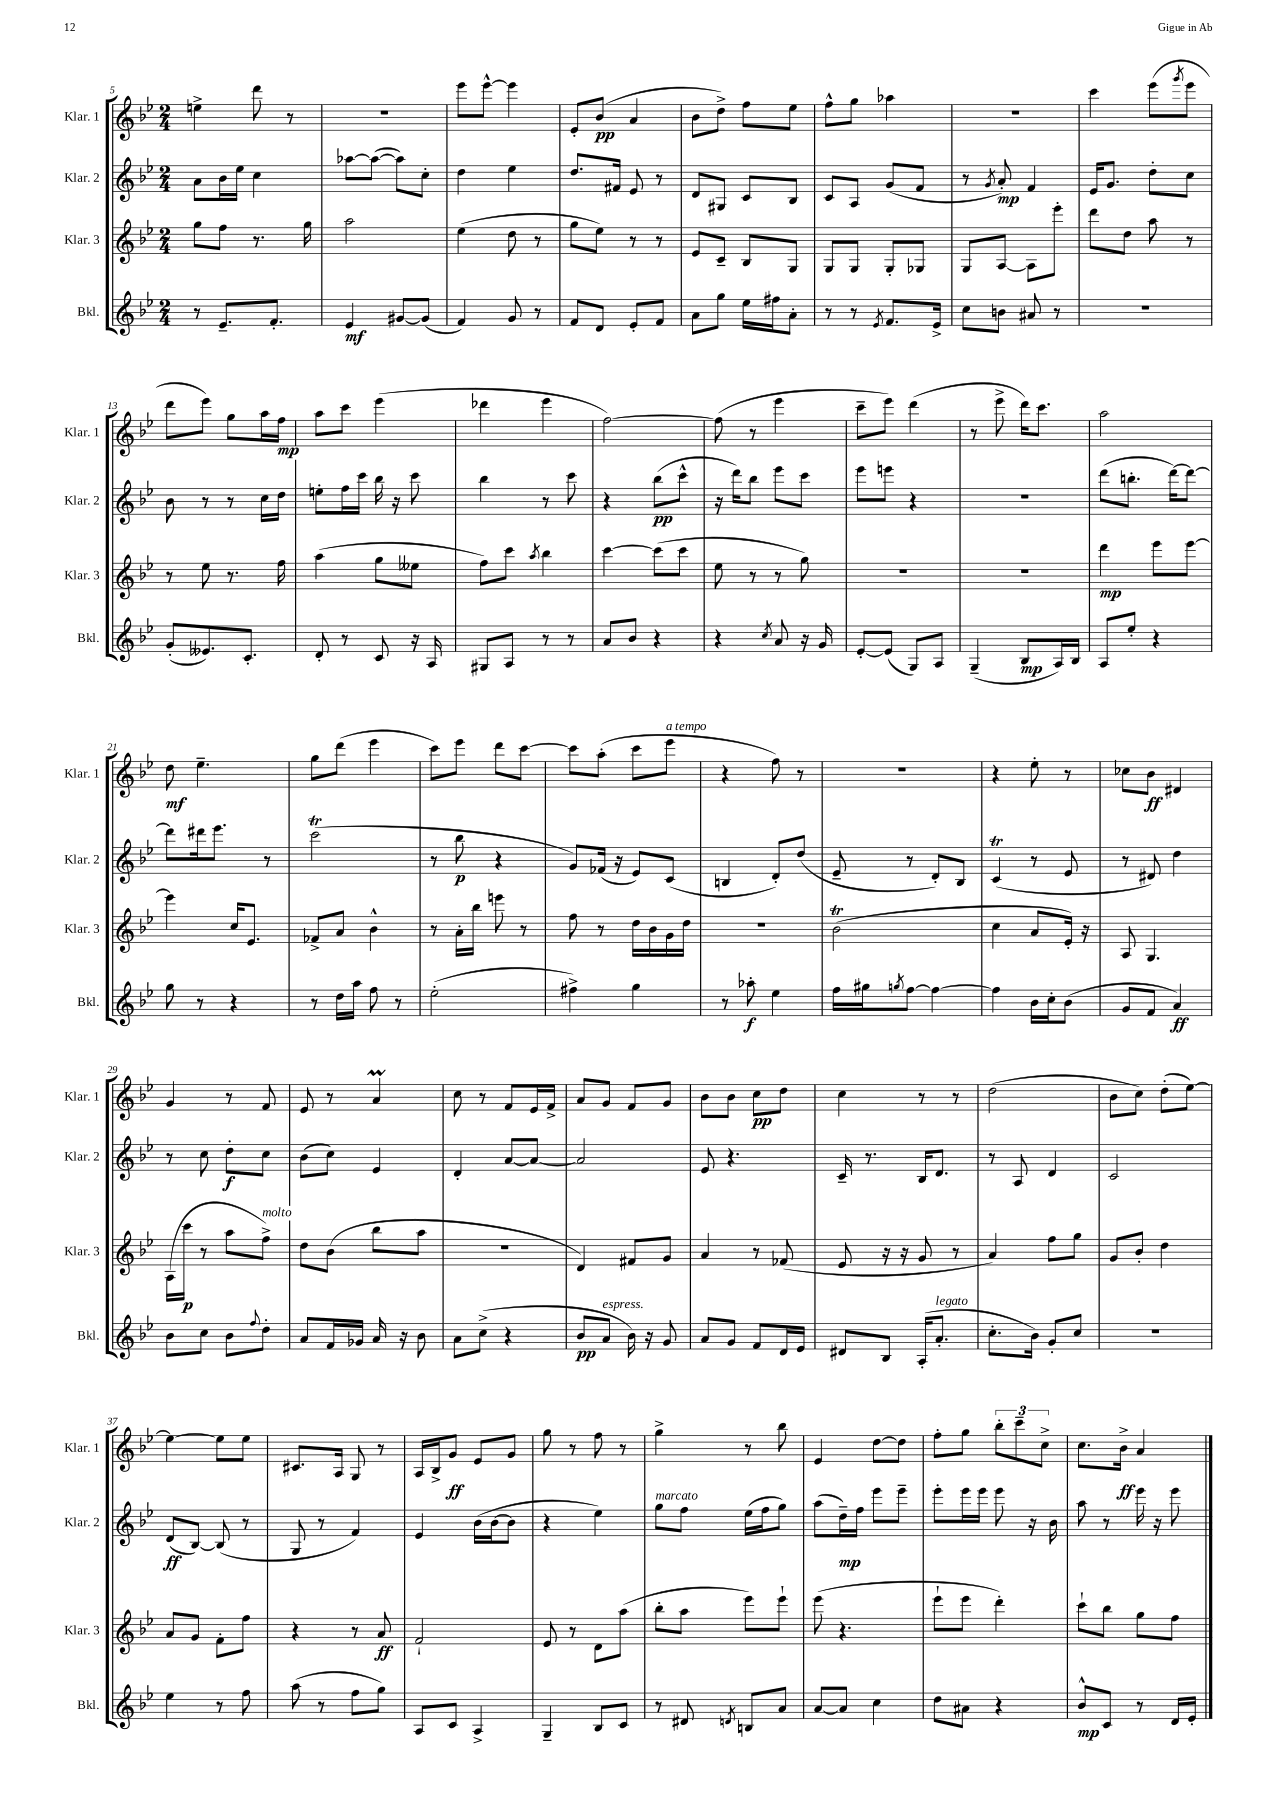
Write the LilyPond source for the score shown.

<<
\new StaffGroup <<
\new Staff = "s0" \with { instrumentName = "Klar. 1" shortInstrumentName = "Klar. 1" } {
    \clef treble \key bes \major \numericTimeSignature \time 2/4
    e''4-> d'''8 r8 |
    r2 |
    ees'''8 ees'''8~-^ ees'''4 |
    ees'8-. bes'8\pp( a'4 |
    bes'8 d''8->) f''8 ees''8 |
    f''8-^ g''8 aes''4 |
    R2 |
    c'''4 ees'''8( \acciaccatura { g'''8 } ees'''8 |
    d'''8 ees'''8) g''8 a''16 f''16\mp |
    a''8 c'''8 ees'''4( |
    des'''4 ees'''4 |
    f''2~) |
    f''8( r8 ees'''4 |
    c'''8-- ees'''8) d'''4( |
    r8 ees'''8-> d'''16) c'''8. |
    a''2 |
    d''8\mf ees''4.-- |
    g''8 d'''8( ees'''4 |
    c'''8) ees'''8 d'''8 c'''8~ |
    c'''8 a''8-.( c'''8 ees'''8^\markup { \italic "a tempo" } |
    r4 f''8) r8 |
    R2 |
    r4 ees''8-. r8 |
    ces''8 bes'8\ff dis'4 |
    g'4 r8 f'8 |
    ees'8 r8 a'4\prall |
    c''8 r8 f'8 ees'16 f'16-> |
    a'8 g'8 f'8 g'8 |
    bes'8 bes'8 c''8\pp d''8 |
    c''4 r8 r8 |
    d''2( |
    bes'8 c''8) d''8-.( ees''8~) |
    ees''4~ ees''8 ees''8 |
    cis'8. a16 g8 r8 |
    a16 bes16-> g'8\ff ees'8 g'8 |
    g''8 r8 f''8 r8 |
    g''4-> r8 bes''8 |
    ees'4 d''8~ d''8 |
    f''8-. g''8 \tuplet 3/2 { bes''8-. c'''8-- c''8-> } |
    c''8. bes'16->\ff a'4 \bar "|." |
}
\new Staff = "s1" \with { instrumentName = "Klar. 2" shortInstrumentName = "Klar. 2" } {
    \clef treble \key bes \major \numericTimeSignature \time 2/4
    a'8 bes'16 ees''16 c''4 |
    aes''8~ aes''8~( aes''8) c''8-. |
    d''4 ees''4 |
    d''8. fis'16 ees'8 r8 |
    d'8 gis8 c'8 bes8 |
    c'8 a8 g'8( f'8 |
    r8 \acciaccatura { g'8 } a'8-.\mp) f'4 |
    ees'16 g'8. d''8-. c''8 |
    bes'8 r8 r8 c''16 d''16 |
    e''8-. f''16 c'''16 bes''16 r16 c'''8 |
    bes''4 r8 c'''8 |
    r4 bes''8\pp( c'''8-^ |
    r16 d'''16) bes''8 ees'''8 c'''8 |
    ees'''8 e'''8 r4 |
    R2 |
    d'''8( b''8.-. d'''16~) d'''8~ |
    d'''8 dis'''16 ees'''8. r8 |
    c'''2\trill( |
    r8 bes''8\p r4 |
    g'8) fes'16( r16 ees'8) c'8( |
    b4 d'8-.) d''8( |
    ees'8-- r8 d'8-.) bes8 |
    c'4\trill( r8 ees'8 |
    r8 dis'8) d''4 |
    r8 c''8 d''8-.\f c''8 |
    bes'8( c''8) ees'4 |
    d'4-. a'8~ a'8~ |
    a'2 |
    ees'8 r4. |
    c'16-- r8. bes16 d'8. |
    r8 a8 d'4 |
    c'2 |
    d'8\ff( bes8~) bes8( r8 |
    g8 r8 f'4) |
    ees'4 bes'16( bes'16~ bes'8 |
    r4 ees''4) |
    g''8^\markup { \italic "marcato" } f''8 ees''16( f''16 g''8) |
    a''8( d''16--\mp) f''16 ees'''8 ees'''8-- |
    ees'''8-. ees'''16 ees'''16 ees'''8 r16 bes'16 |
    a''8 r8 ees'''16 r16 ees'''8 \bar "|." |
}
\new Staff = "s2" \with { instrumentName = "Klar. 3" shortInstrumentName = "Klar. 3" } {
    \clef treble \key bes \major \numericTimeSignature \time 2/4
    g''8 f''8 r8. g''16 |
    a''2 |
    ees''4( d''8 r8 |
    g''8 ees''8) r8 r8 |
    ees'8 c'8-- bes8 g8 |
    g8 g8 g8-. ges8 |
    g8 a8~ a8 ees'''8-. |
    d'''8 d''8 a''8 r8 |
    r8 ees''8 r8. f''16 |
    a''4( g''8 eeses''8 |
    f''8) c'''8 \acciaccatura { a''8 } bes''4 |
    c'''4~ c'''8( c'''8 |
    ees''8 r8 r8 g''8) |
    R2 |
    R2 |
    d'''4\mp ees'''8 ees'''8~ |
    ees'''4 c''16 ees'8. |
    fes'8-> a'8 bes'4-^ |
    r8 a'16-. bes''16 e'''8 r8 |
    f''8 r8 d''16 bes'16 g'16 d''16 |
    r2 |
    bes'2\trill( |
    c''4 a'8 ees'16-.) r16 |
    a8 g4. |
    a16( c'''16\p r8 a''8 f''8->^\markup { \italic "molto" }) |
    d''8 bes'8( bes''8 a''8 |
    R2 |
    d'4) fis'8 g'8 |
    a'4 r8 fes'8( |
    ees'8 r16 r16 g'8 r8 |
    a'4) f''8 g''8 |
    g'8 bes'8-. d''4 |
    a'8 g'8 f'8-. f''8 |
    r4 r8 a'8\ff |
    f'2-! |
    ees'8 r8 d'8 a''8( |
    bes''8-. a''8 ees'''8) ees'''8-! |
    ees'''8( r4. |
    ees'''8-! ees'''8 d'''4-.) |
    c'''8-! bes''8 g''8 f''8 \bar "|." |
}
\new Staff = "s3" \with { instrumentName = "Bkl." shortInstrumentName = "Bkl." } {
    \clef treble \key bes \major \numericTimeSignature \time 2/4
    r8 ees'8.-- f'8.-. |
    ees'4\mf gis'8~ gis'8( |
    f'4) g'8 r8 |
    f'8 d'8 ees'8-. f'8 |
    a'8 g''8 ees''16 fis''16 a'8-. |
    r8 r8 \acciaccatura { ees'8 } f'8. ees'16-> |
    c''8 b'8 ais'8 r8 |
    r2 |
    g'8-.( eeses'8.) c'8.-. |
    d'8-. r8 c'8 r16 a16 |
    gis8 a8 r8 r8 |
    a'8 bes'8 r4 |
    r4 \acciaccatura { c''8 } a'8 r16 g'16 |
    ees'8~-. ees'8( g8) a8 |
    g4--( bes8\mp a16) bes16 |
    a8 ees''8-. r4 |
    g''8 r8 r4 |
    r8 d''16 a''16 f''8 r8 |
    ees''2-.( |
    fis''4->) g''4 |
    r8 aes''8-.\f ees''4 |
    f''16 gis''16 \acciaccatura { g''8 } f''8~ f''4~ |
    f''4 bes'16 c''16-. bes'8( |
    g'8 f'8 a'4\ff) |
    bes'8 c''8 bes'8 \appoggiatura { f''8 } d''8-. |
    a'8 f'16 ges'16 a'16 r16 bes'8 |
    a'8 c''8->( r4 |
    bes'8\pp a'8^\markup { \italic "espress." } bes'16) r16 g'8 |
    a'8 g'8 f'8 d'16 ees'16 |
    dis'8 bes8 a16-.( a'8.-.^\markup { \italic "legato" } |
    c''8.-. bes'16) g'8-. c''8 |
    R2 |
    ees''4 r8 f''8 |
    a''8( r8 f''8 g''8) |
    a8 c'8 a4-> |
    g4-- bes8 c'8 |
    r8 dis'8 \acciaccatura { d'8 } b8 a'8 |
    a'8~ a'8 c''4 |
    d''8 ais'8 r4 |
    bes'8-^\mp c'8 r8 d'16 ees'16-. \bar "|." |
}
>>
>>
\layout { \context { \Score currentBarNumber = #5 } }
